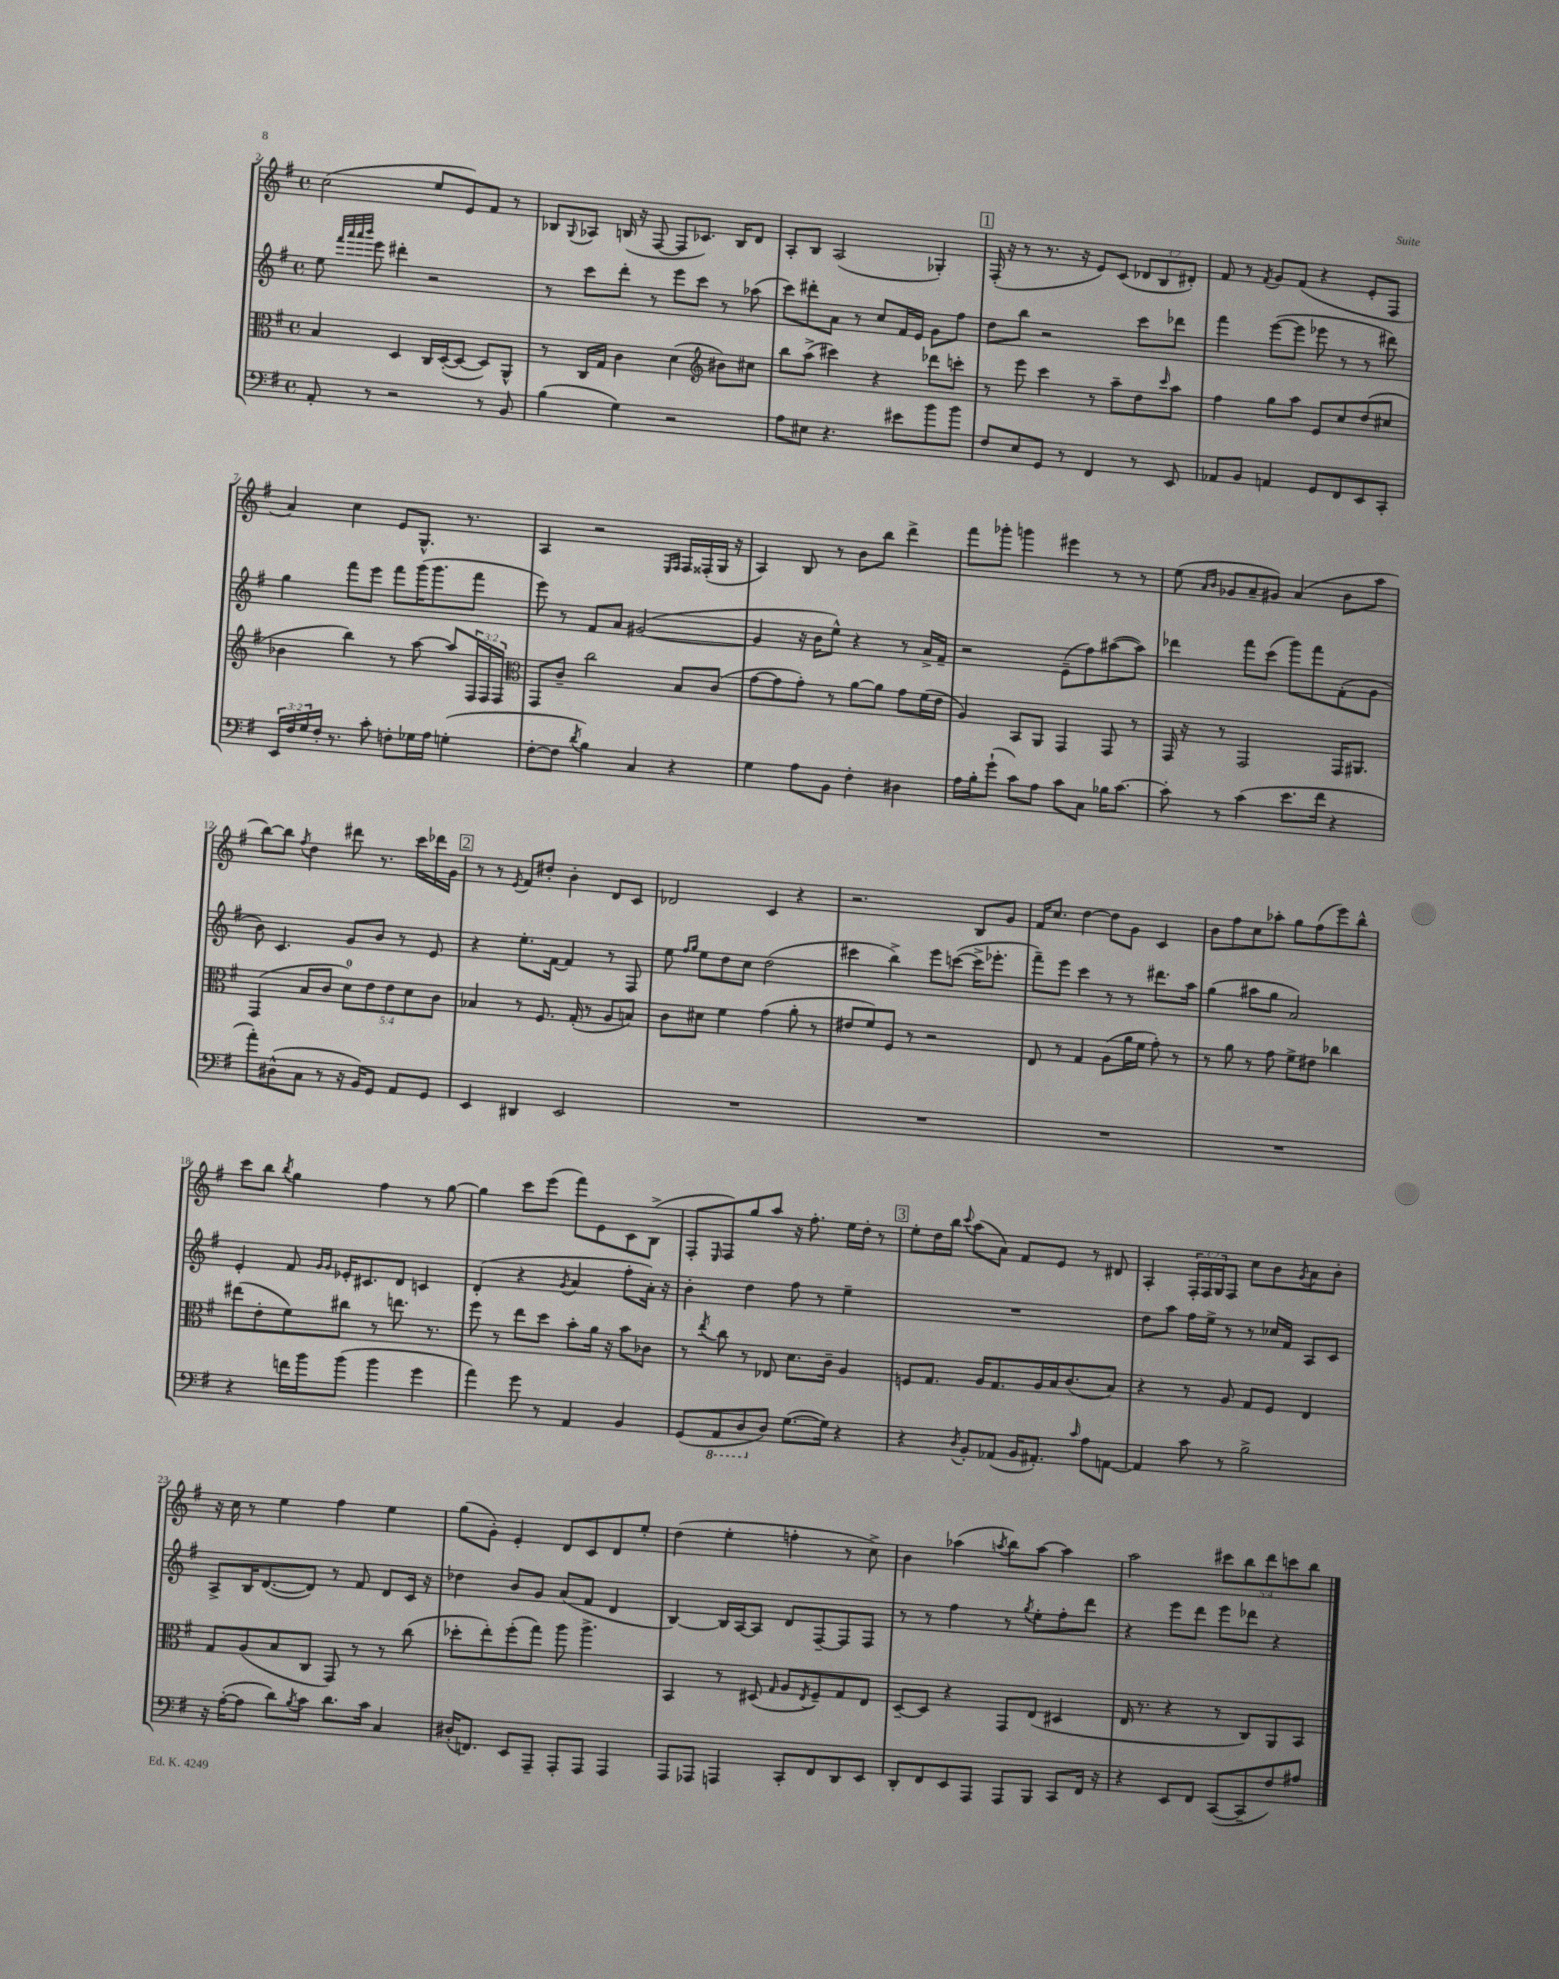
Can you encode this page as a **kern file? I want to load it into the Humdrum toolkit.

**kern	**kern	**kern	**kern
*part4	*part3	*part2	*part1
*staff4	*staff3	*staff2	*staff1
*clefF4	*clefC3	*clefG2	*clefG2
*k[f#]	*k[f#]	*k[f#]	*k[f#]
*M4/4	*M4/4	*M4/4	*M4/4
*met(c)	*met(c)	*met(c)	*met(c)
=2	=2	=2	=2
8AA'/	4B/	8ee\	(2cc\
.	.	32qqfff#/LLL	.
.	.	32qqaaa/	.
.	.	32qqaaa/	.
.	.	32qqbbb/JJJ	.
8r	.	8eee\	.
2r	4D/	4ddd#X'\	.
.	16C/LL	2r	8ee/L
.	([16D'/J	.	.
.	8D/J_	.	8e/)
8r	8D/L])	.	8f#/J
8BB/	8AA^^/J	.	8r
=3	=3	=3	=3
(4B\	8r	8r	8B-X/L
.	.	.	8qqG/
.	16C/LL	8ccc\L	8A-X/J
.	16G/JJ	.	.
4G\)	4c\	8ddd'\J	(16Bn/
.	.	.	16r
.	.	8r	[8F#/
2r	(4d\	8eee\L	8F#/L]
.	.	8ccc\J	8.c-X/J)
*	*clefG2	*	*
.	8b#X\L)	8r	.
.	.	.	16B/KL
.	8cc#X\J	(8aa-X\	8d/J
=4	=4	=4	=4
8A\L	8bb\L	8ccc\L)	8A'/L
8E#X\J	(8aa^\J	8ddd#X'\	8B/J
4.r	4ccc#X\)	8a\J	(2A/
.	.	8r	.
.	4r	8cc/L	.
8e#X\L	.	16f#/L	.
.	.	16e/JJ	.
8b\	8ddd-X\L	8g\L	4G-X'/)
8b\J	8cccn'\J	8ff#\J	.
!!LO:REH:place=s1:t=1
=5	=5	=5	=5
8F#/L	8r	8dd\L	(16F#'/
.	.	.	16r
8E/	8eee\	8bb\J	8r
8GG/J	4ccc\	2r	8.r
8r	.	.	.
.	.	.	16r
4FF#/	8r	.	8e/L)
.	8aa~\L	.	(8c/J
8r	8dd\	8ccc\L	12d-X/L
.	.	.	12B/
.	16qqccc/	.	.
8EE/	8aa\J	8ddd-X\J	.
.	.	.	12d#X'/J)
=6	=6	=6	=6
8AA-X/L	4ff#\	4fff#\	8f#/
8BB/J	.	.	8r
.	.	.	8qf#/
4AAn/	8gg\L	([8eee\L	8g/L
.	8aa\J	8eee\J]	(8f#/J
8GG/L	8e/L	8eee-X\	4r
8FF#/	8cc/	8r	.
8EE/	(8dd/	8r	8e'/L
8CC'/J	8cc#X/J	8ddd#X\)	8F#/J
!!LO:LB:g=z
=7	=7	=7	=7
24EE/LL	4b-X\	4gg\	4a/)
24F#/	.	.	.
24G/	.	.	.
16F#'/JJ	.	.	.
8.r	.	.	.
.	4bb\)	8fff#\L	4cc\
8c'\	.	8eee\J	.
8Fn'\L	8r	8fff#\L	8e/L
16G-X\L	[8aa\	(16ggg\K	8.G^^/J
16A\JJ	.	8.ggg\	.
(4Gn'\	8aa/L]	.	.
.	.	.	8.r
.	24F#/L	8fff#\J	.
.	24F#/	.	.
.	24F#/JJ	.	.
=8	=8	=8	=8
*	*clefC3	*	*
[8F#'\L	8GG/L	8eee\)	4A/
8F#\J]	8c~/J	8r	.
8qd/	.	.	.
4B\)	2cc\	8f#/L	2r
.	.	8a/J	.
4C/	.	([2g#X/	.
.	.	.	16qqE/LL
.	.	.	16qqF#/JJ
4r	8B/L	.	16F#/LL
.	.	.	(16F##X'/
.	(8c/J	.	16G/JJ
.	.	.	16r
=9	=9	=9	=9
4G\	[8g\L	4g#/]	4A/)
.	8g\]	.	.
8A\L	8g'\J)	16r	8B/
.	.	16b\KL	.
8BB\J	8r	8ee^^\J)	8r
4F#'\	[8a\L	4r	8b\L
.	8a\J]	.	8bb\J
4D#X\	8g\L	8r	4ddd^\
.	(16f#\L	16a^/LL	.
.	16e\JJ	16f#~/JJ	.
=10	=10	=10	=10
16A\LL	4A/)	2r	8fff#\L
16B'\J	.	.	.
(8g`\J	.	.	8ggg-X'\J
8c\L)	8BB/L	.	4gggn\
8A\J	8AA/J	.	.
8c\L	4GG/	(8e~\L	4eee#X\
8C\J	.	8ff#\)	.
16B-X\KL	8GG/	([8aa#X\	8r
[8.c\J	.	.	.
.	8r	8aa#\J])	8r
=11	=11	=11	=11
8c'\]	16GG/	4ddd-X\	(8ee\
.	16r	.	.
.	.	.	16qqa/LL
.	.	.	16qqb/JJ
8r	8r	.	8g-X/L
(4c\	2GG/	8fff#\L	8a~/
.	.	(8ccc\J	8g#X/J)
8.e\L	.	8ggg\L)	(4a/
.	.	8fff#\	.
16f#\Jk	.	.	.
4r	16GG/KL	(8f#'\	8b\L
.	8.AA#X/J	.	.
.	.	8g\J	8aa\J
!!LO:LB:g=z
=12	=12	=12	=12
8a'\L)	(4GG/	8b\)	[8bb\L)
(8D#X^^\	.	4.c/	8bb\J]
.	.	.	8qff#/
8C\J	8B/L	.	4dd\
8r	8c/J	.	.
16r	10d\L)	8g/L	8ddd#X\
16BB/KL)	.	.	.
.	10e\	.	.
8GG/J	.	8b/J	8.r
.	10e\	.	.
8AA/L	.	8r	.
.	10d\	.	.
.	.	.	16ccc\LL
8GG/J	.	8e/	16ddd-X\
.	10c\J	.	.
.	.	.	16g\JJ
!!LO:REH:place=s1:t=2
=13	=13	=13	=13
4EE/	4B-X/	4r	8r
.	.	.	8r
.	.	.	8qe/
4DD#X/	8r	8.ee'\L	8f#/L
.	8.F#/	.	8dd#X'/J
.	.	[16f#\Jk	.
2EE/	.	4f#/]	4b'\
.	(16G'/	.	.
.	8r	.	.
.	8A/L	8r	8d/L
.	8Bn/J)	8F#/	8c/J
=14	=14	=14	=14
1r	8c\L	8ee\	2d-X/
.	.	16qqff#/LL	.
.	.	16qqgg/JJ	.
.	8d#X\J	8ee\L	.
.	4f#\	8dd\	.
.	.	8cc\J	.
.	(4g\	(2dd\	4c/
.	8a'\	.	4r
.	8r	.	.
=15	=15	=15	=15
1r	8e#X/L	4ccc#X\	2.r
.	8f#/)	.	.
.	8F#/J	4bb^\)	.
.	8r	.	.
.	2r	8eee\L	.
.	.	([8cccn\J	.
.	.	16ccc^\KL]	8B/L
.	.	8.eee-X'\J	.
.	.	.	8g/J
=16	=16	=16	=16
1r	8E/	8fff#~\L)	16f#/KL
.	.	.	8.cc/J
.	8r	8eee\J	.
.	4G/	4ccc\	[4dd\
.	(8A\L	8r	8dd\L]
.	16a\L	8r	8g\J
.	16f#\JJ	.	.
.	8g'\)	8.ddd#X\L	4c/
.	8r	.	.
.	.	16aa\Jk	.
=17	=17	=17	=17
1r	8r	(4gg\	8b\L
.	8a\	.	8ff#\
.	8r	8aa#X\L	8cc\
.	8g\	8gg\J	8aa-X'\J
.	8f#^\L	2a/)	8gg\L
.	8e#X\J	.	(8ff#\
.	4cc-X\	.	8eee\)
.	.	.	8bb^^\J
!!LO:LB:g=z
=18	=18	=18	=18
4r	(8ee#X\L	4e'/	8ccc\L
.	8e'\	.	8bb\J
.	.	.	8qbb/
16fn\LL	8f#\)	8f#/	4gg\
16b\J	.	.	.
.	.	16qqg/LL	.
.	.	16qqg/JJ	.
(8b\J	8cc#X\J	16e-X'/KL	.
.	.	8.c#X/	.
4b\	8r	.	4ff#\
.	8.een\	8d/J	.
4g\	.	4cn/	8r
.	8.r	.	.
.	.	.	[8gg\
=19	=19	=19	=19
4a\)	8ff#\	(4d'/	4gg\]
.	8r	.	.
8g\	8ee\L	4r	8ccc\L
8r	8dd\J	.	(8eee\J
.	.	8qg/	.
4AA/	8b'\L	4a/	8fff#\L)
.	16a\Jk	.	8e\
.	16r	.	.
4BB/	8b\L	8ff#'\L	8c\
.	8c-X\J	16a'\Jk)	(8B^\J
.	.	16r	.
=20	=20	=20	=20
(8GG/L	8r	4b'\	8F#'/L
.	8qee/	.	16qqE/
*8ba	*	*	*
8AAA/	8cc\	.	8F#/)
8DD/	8r	4dd\	8gg/
*X8ba	*	*	*
8D/J)	8E-X/	.	8aa/J
([8.G\L	8.d\L	8ff#\	16r
.	.	.	8.ff#'\
.	.	8r	.
16G\Jk])	16c~\Jk	.	.
4r	4A/	4ee~\	16ee\LL
.	.	.	16dd'\JJ
.	.	.	8r
!!LO:REH:place=s1:t=3
=21	=21	=21	=21
4r	8Fn/L	1r	8ee'\L
.	8.G/J	.	16dd\L
.	.	.	16bb\JJ
8qD/	.	.	8qqccc/
8BB'/L	.	.	(8aa\L
.	16A/KL	.	.
(8AA-X/J	8.G/	.	8a\J)
16BB/KL	.	.	8f#/L
8.AA#X'/J)	16A/L	.	.
.	16B/J	.	8e/J
.	(8.c/	.	.
16qqc/	.	.	.
8A\L	.	.	8r
[8AAn\J	8B/J)	.	8d#X/
=22	=22	=22	=22
4AA/]	4r	8dd\L	4A'/
.	.	8aa\J	.
8c\	8r	16ff#\LL	24F#'/LL
.	.	.	24F#/
.	.	16ee^\JJ	.
.	.	.	24G/J
8r	8A/	8r	8F#/J
2B^\	8G/L	8r	8cc\L
.	8F#/J	16cc-X/LL	8b\
.	.	16f#/JJ	.
.	.	.	8qg/
.	4E/	8A/L	8a\
.	.	8c/J	8b'\J
!!LO:LB:g=z
=23	=23	=23	=23
16r	8G/L	8A^/L	16r
([16A'\KL	.	.	16cc\
8A\J]	(8A/	16B/K	8r
.	.	([8.d/	.
8d\L)	8B/	.	4ee\
8qB/	.	.	.
8c\J	8C/J	8d/J])	.
8.d\L	8GG/)	8r	4ff#\
.	8r	8f#/	.
16c\Jk	.	.	.
4C/	8r	8d/L	4ee\
.	(8cc\	16c/Jk	.
.	.	16r	.
=24	=24	=24	=24
(16D#X'/KL	8dd-X'\L	4dd-X\	(8gg\L
8.FFn/J)	.	.	.
.	8ee'\)	.	8g'\J)
8EE/L	(8ff#'\	8b/L	4e'/
8AAA~/J	8gg\J)	8g/J	.
8AAA'/L	8aa\	(8a/L	8d/L
8AAA/J	4.aa^\	8f#/J	8c/
4AAA/	.	4d/	8d/
.	.	.	8ee'/J
=25	=25	=25	=25
8AAA/L	4BB/	[4B/)	(4dd\
8AAA-X/J	.	.	.
4AAAn/	8r	16B/LL]	4ee'\
.	.	[16A/J	.
.	(8D#X/	8A/J]	.
.	16qqG/	.	.
8CC'/L	8A/L	8d/L	4ffn'\
.	8qE/	.	.
8FF#/	8F#~/)	[8F#~/	.
8DD/	8G/	8F#/]	8r
8EE/J	8E/J	8F#/J	8cc^\)
=26	=26	=26	=26
8DD'/L	[8D~/L	8r	4b\
8FF#/	8D/J]	8r	.
8EE/	4r	4ff#\	(4aa-X\
8AAA/J	.	.	.
.	.	.	8qaan/
8AAA/L	8GG/L	8r	8bb\L)
.	.	8qgg/	.
8BBB/J	(8E/J	8ee'\L	[8aa\J
8CC/L	4D#X/	8ff#'\	4aa\]
16FF#/Jk	.	8ddd\J	.
16r	.	.	.
=27	=27	=27	=27
4r	16E/	4r	2aa\
.	8.r	.	.
8EE/L	4r	8eee\L	.
8FF#/J	.	8ddd\J	.
([8CC/L	8r	8eee\L	10ccc#X\L
.	.	.	10bb\
8CC~/]	8C/L)	8ddd-X\J	.
.	.	.	10ddd\
8F#/)	8AA/	4r	.
.	.	.	10cccn\
8A#X/J	8BB/J	.	.
.	.	.	10bb\J
==	==	==	==
*-	*-	*-	*-
